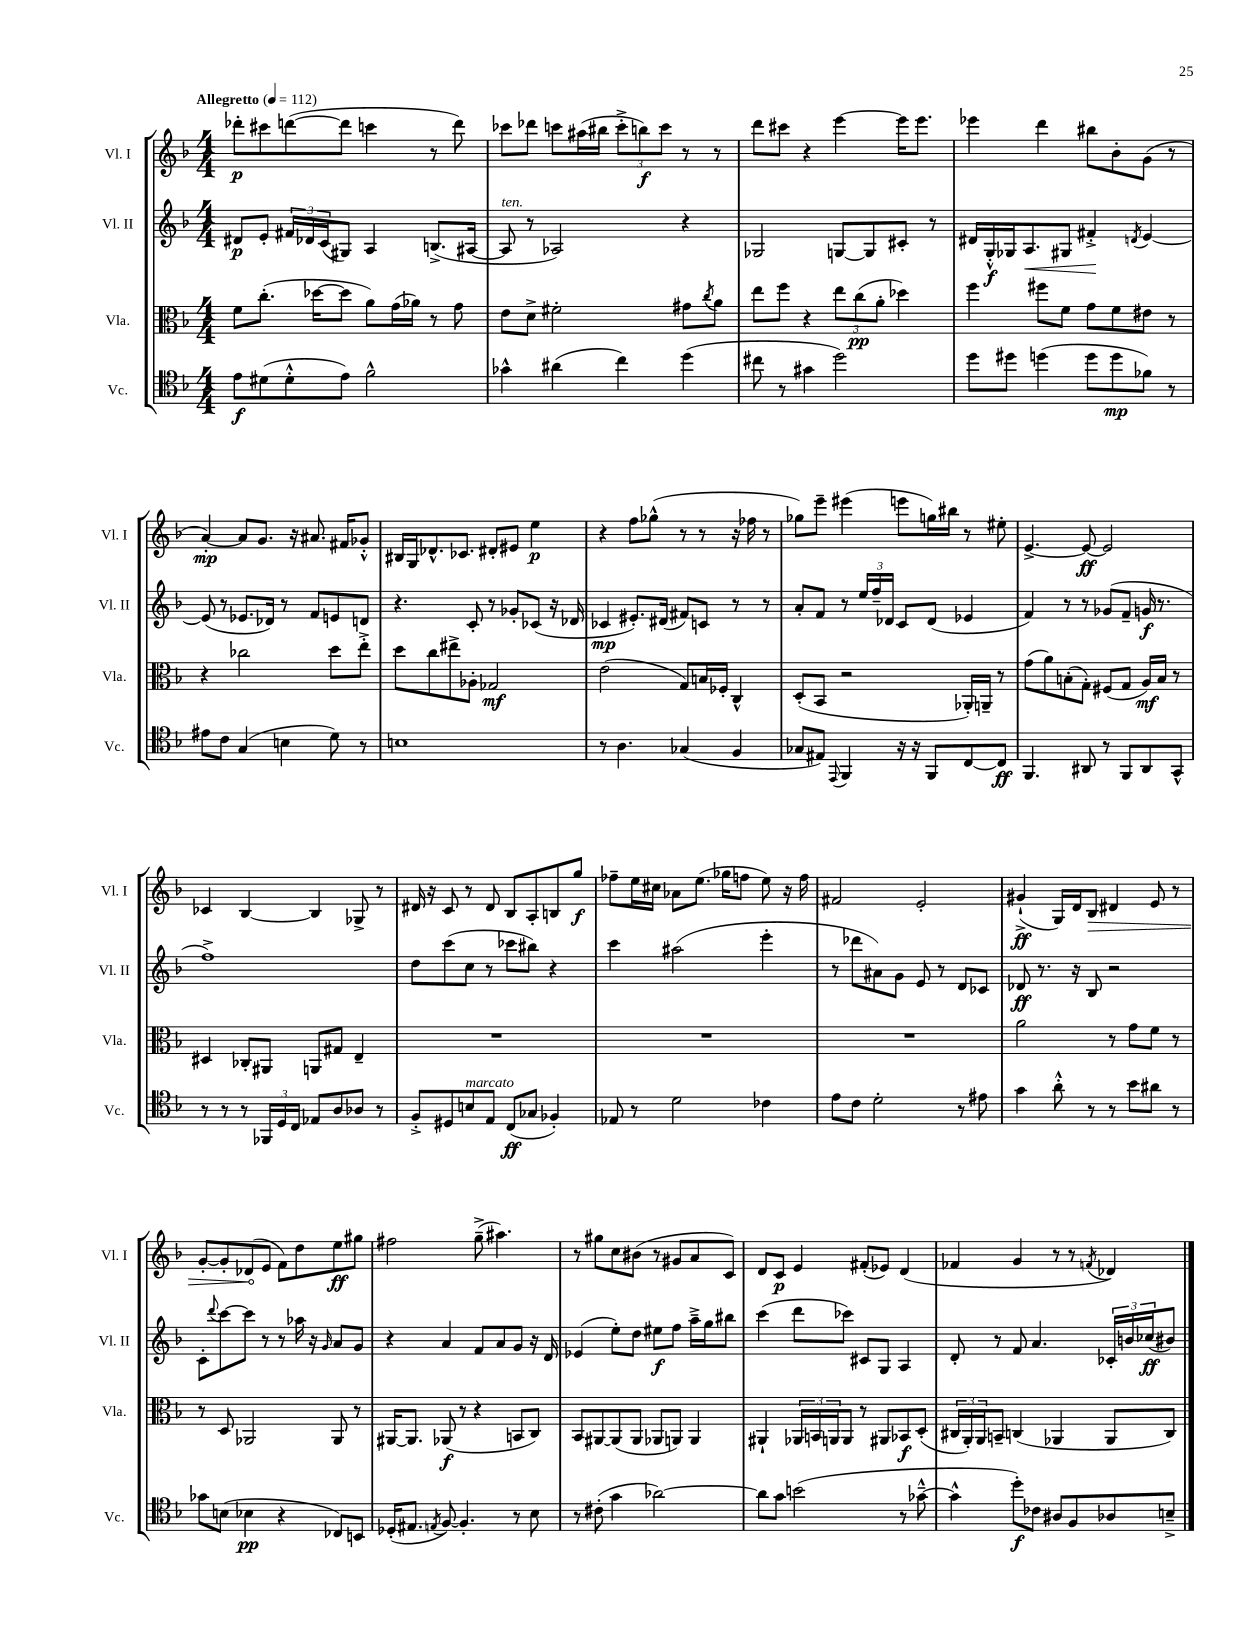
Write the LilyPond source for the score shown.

<<
\new StaffGroup <<
\new Staff = "s0" \with { instrumentName = "Vl. I" shortInstrumentName = "Vl. I" } {
    \clef treble \key f \major \numericTimeSignature \time 4/4 \tempo "Allegretto" 4 = 112
    des'''8-.\p cis'''8 d'''8~( d'''8 c'''4 r8 d'''8) |
    ces'''8 des'''8 c'''8 ais''16( bis''16 \tuplet 3/2 { c'''8-.-> b''8\f) c'''8 } r8 r8 |
    d'''8 cis'''8 r4 e'''4~ e'''16 e'''8. |
    ees'''4 d'''4 bis''8 bes'8-. g'8( r8 |
    a'4~-.\mp) a'8 g'8. r16 ais'8. fis'16 ges'8-.-^ |
    bis16 g16 des'8.-^ ces'8. dis'8-. eis'8 e''4\p |
    r4 f''8 ges''8-^( r8 r8 r16 fes''16 r8 |
    ges''8) e'''8-- eis'''4( e'''8 g''16) bis''16 r8 eis''8-. |
    e'4.~-> e'8~\ff e'2 |
    ces'4 bes4~ bes4 ges8-> r8 |
    dis'16 r16 c'8 r8 dis'8 bes8 a8-. b8 g''8\f |
    fes''8-- e''16 cis''16 aes'8 e''8.( ges''16 f''8 e''8) r16 f''16 |
    fis'2 e'2-. |
    gis'4-!->\ff( g16) d'16 \once \override Hairpin.circled-tip = ##t bes8\> dis'4 e'8 r8 |
    g'8~-. g'8-. des'8\!( e'8 f'8) d''8 e''8\ff gis''8 |
    fis''2 g''8--->( ais''4.) |
    r8 gis''8 c''8 bis'8( r8 gis'8 a'8 c'8) |
    d'8 c'8\p e'4 fis'8-.( ees'8) d'4( |
    fes'4 g'4 r8 r8 \acciaccatura { f'8 } des'4) \bar "|." |
}
\new Staff = "s1" \with { instrumentName = "Vl. II" shortInstrumentName = "Vl. II" } {
    \clef treble \key f \major \numericTimeSignature \time 4/4
    dis'8\p e'8-. \tuplet 3/2 { fis'16 des'16 c'16( } gis8) a4 b8.->( ais16~ |
    ais8^\markup { \italic "ten." } r8 aes2) r4 |
    ges2 g8~ g8 cis'8-. r8 |
    dis'16 g16-.-^\f ges16 a8.\< gis8 fis'4-.->\! \acciaccatura { d'8 } e'4~ |
    e'8( r8 ees'8. des'16) r8 f'8 e'8 d'8 |
    r4. c'8-. r8 ges'8-. ces'8( r16 des'16 |
    ces'4\mp eis'8.-.) dis'16( fis'8) c'8 r8 r8 |
    a'8-. f'8 r8 \tuplet 3/2 { e''16 f''16-- des'16 } c'8 des'8( ees'4 |
    f'4) r8 r8 ges'8( f'8-- g'16\f r8. |
    f''1->) |
    d''8 c'''8( c''8 r8 ces'''8 bis''8) r4 |
    c'''4 ais''2( e'''4-. |
    r8 des'''8 ais'8) g'8 e'8 r8 d'8 ces'8 |
    des'8\ff r8. r16 bes8 r2 |
    c'8-. \appoggiatura { d'''8 } c'''8~ c'''8 r8 r8 aes''16 r16 \grace { g'16 } a'8 g'8 |
    r4 a'4 f'8 a'8 g'8 r16 d'16 |
    ees'4( e''8-.) d''8 eis''8\f f''8 a''16---> g''16 bis''8 |
    c'''4( d'''8 ces'''8) cis'8 g8 a4 |
    d'8-. r8 f'8 a'4. \tuplet 3/2 { ces'16-. b'16 ces''16\ff( } bis'8) \bar "|." |
}
\new Staff = "s2" \with { instrumentName = "Vla." shortInstrumentName = "Vla." } {
    \clef alto \key f \major \numericTimeSignature \time 4/4
    f'8 c''8.-.( des''16~ des''8 a'8) g'16( aes'16) r8 g'8 |
    e'8 d'8-> fis'2-. gis'8 \acciaccatura { c''8 } a'8 |
    e''8 f''8 r4 \tuplet 3/2 { e''8 c''8\pp( a'8-. } des''4) |
    f''4 fis''8 f'8 g'8 f'8 eis'8 r8 |
    r4 ces''2 d''8 e''8-.-> |
    d''8 c''8 eis''8-> aes8-. ges2\mf |
    e'2( g8) b16 fes16-. c4-^ |
    d8-.( bes,8 r2 aes,16-.) a,16-- r8 |
    g'8( a'8) b8-.( g8-.) fis8( g8 a16\mf) b16 r8 |
    dis4 ces8-. ais,8 a,8 gis8 e4-- |
    R1 |
    R1 |
    R1 |
    a'2 r8 g'8 f'8 r8 |
    r8 d8 aes,2 aes,8 r8 |
    ais,16~ ais,8. aes,8\f( r8 r4 b,8 c8) |
    bes,8 ais,8~ ais,8( ais,8 aes,8 a,8) a,4 |
    ais,4-! \tuplet 3/2 { aes,16 b,16 a,16 } a,8 r8 ais,8 bes,8\f d8-.( |
    \tuplet 3/2 { cis16 a,16-.) a,16 } b,8-- c4( aes,4 aes,8 c8) \bar "|." |
}
\new Staff = "s3" \with { instrumentName = "Vc." shortInstrumentName = "Vc." } {
    \clef tenor \key f \major \numericTimeSignature \time 4/4
    e'8\f dis'8( dis'8-.-^ e'8) f'2-^ |
    ges'4-^ ais'4( c''4) d''4( |
    cis''8 r8 gis'4 d''2) |
    d''8 dis''8 d''4( d''8 d''8\mp fes'8) r8 |
    eis'8 c'8 g4( b4 d'8) r8 |
    b1 |
    r8 a4. ges4( f4 |
    ges8 eis8) \appoggiatura { e,8 } f,4 r16 r16 f,8 c8~ c8\ff |
    f,4. ais,8 r8 f,8 ais,8 g,8-^ |
    r8 r8 r8 \tuplet 3/2 { fes,16 d16 c16 } ees8 a8 aes8 r8 |
    f8-.-> dis8 b8^\markup { \italic "marcato" } e8 c8\ff( ges8 fes4-.) |
    ees8 r8 d'2 ces'4 |
    e'8 c'8 d'2-. r8 eis'8 |
    g'4 a'8-.-^ r8 r8 bes'8 ais'8 r8 |
    ges'8 b8( bes4\pp r4 ces8) b,8 |
    des16-.( eis8. \acciaccatura { e8 } f8~) f4.-. r8 bes8 |
    r8 cis'8-.( g'4 aes'2~) |
    aes'8 g'8 b'2( r8 ges'8~---^ |
    ges'4-^ d''8-.\f) ces'8 ais8 f8 aes8 b8---> \bar "|." |
}
>>
>>
\layout { \context { \Score \remove "Bar_number_engraver" } }
